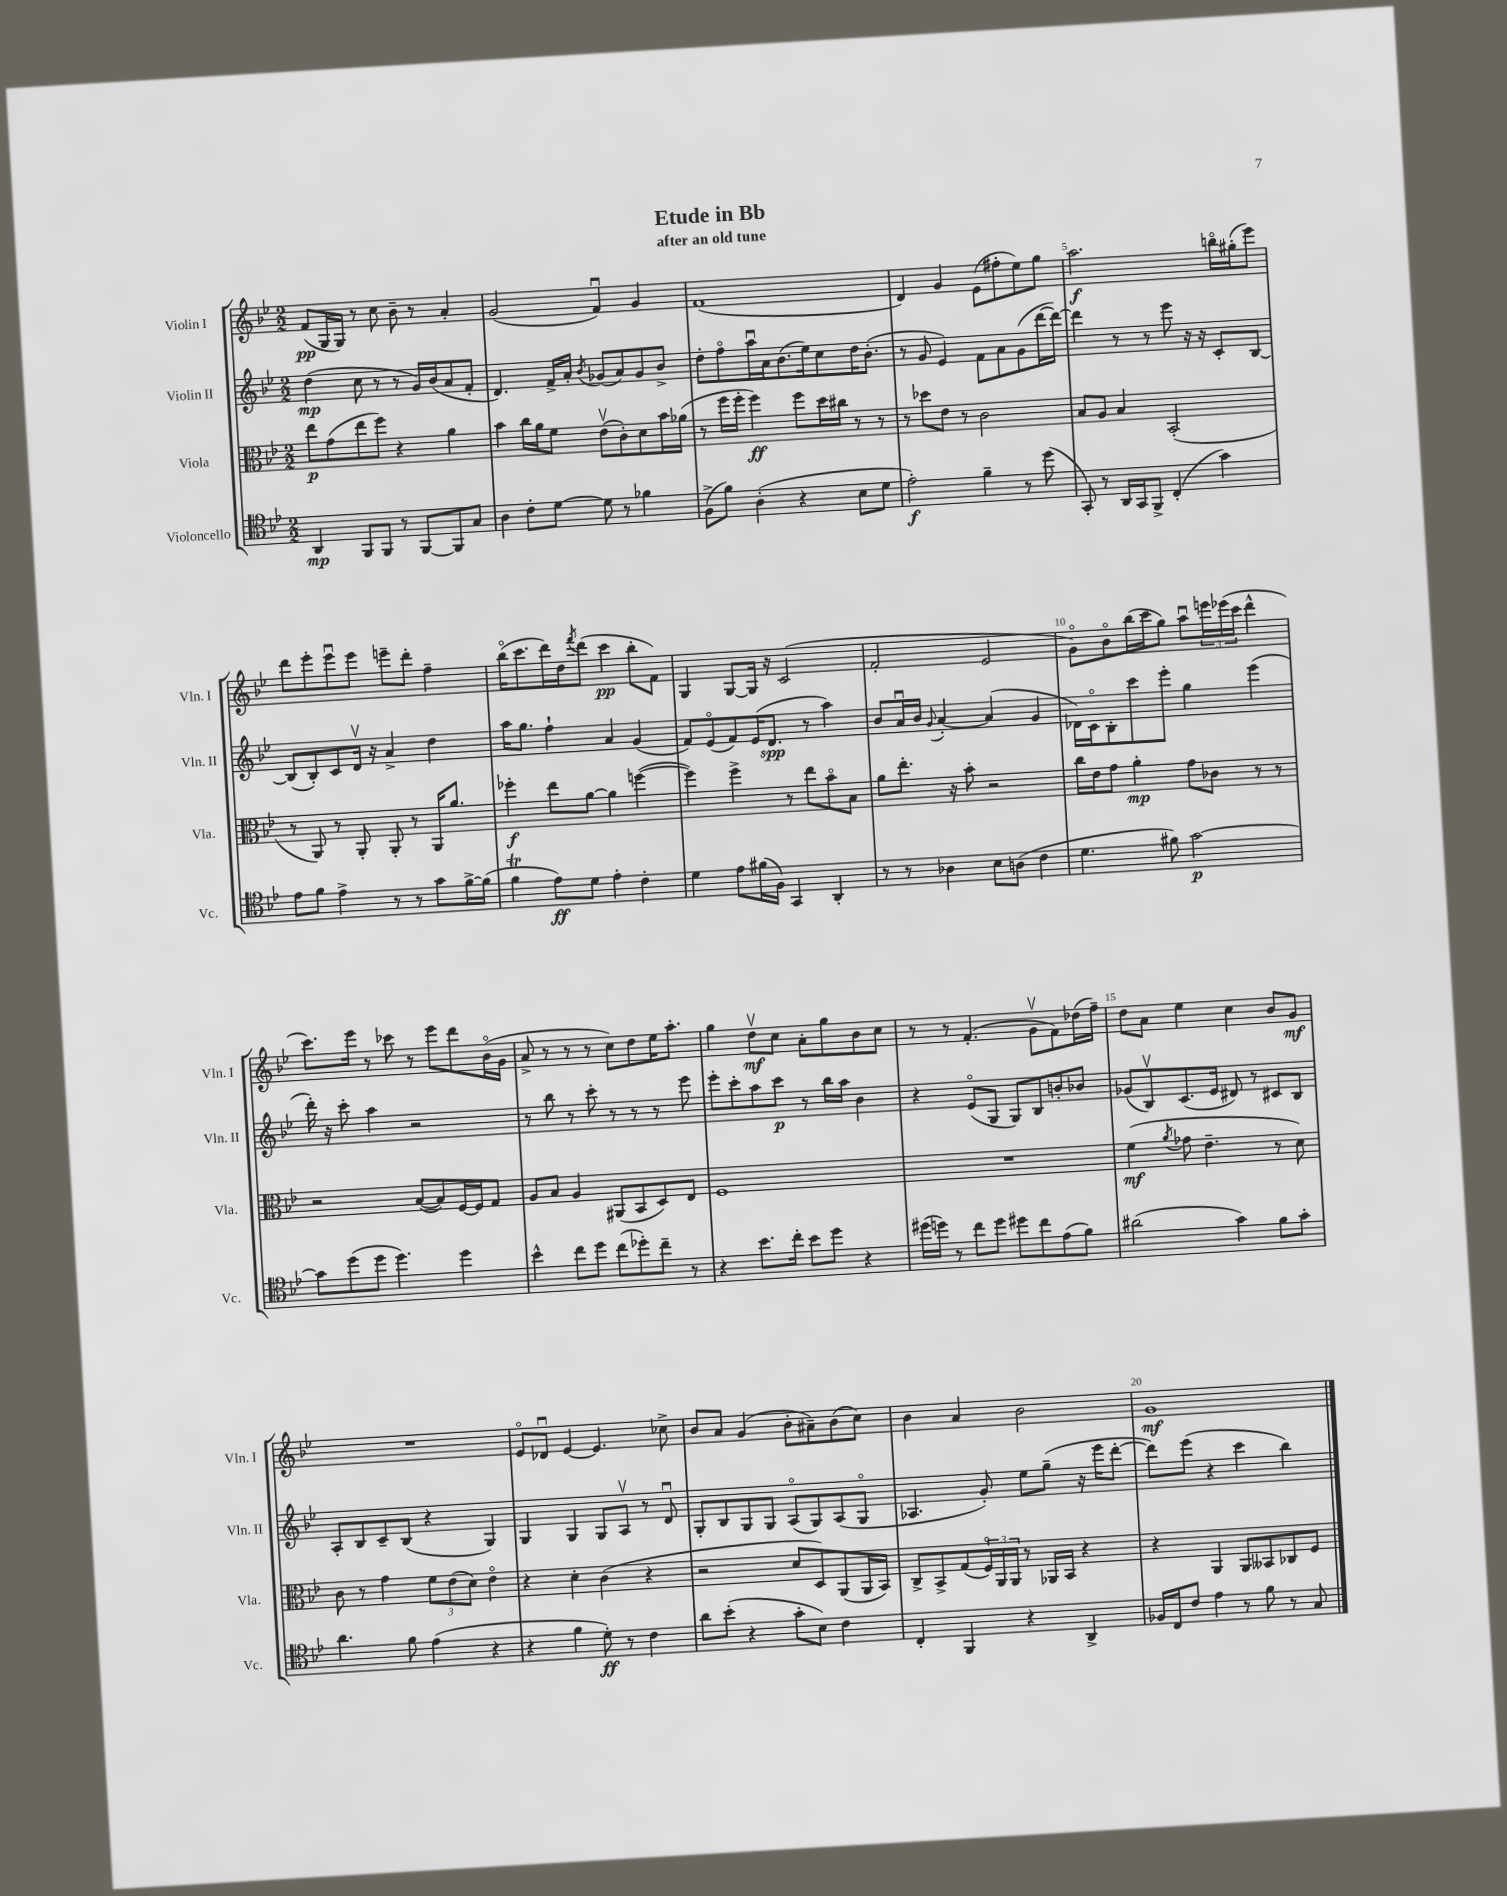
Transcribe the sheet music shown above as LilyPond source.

\header { title = "Etude in Bb" subtitle = "after an old tune" }
<<
\new StaffGroup <<
\new Staff = "s0" \with { instrumentName = "Violin I" shortInstrumentName = "Vln. I" } {
    \clef treble \key bes \major \numericTimeSignature \time 2/2
    f'8\pp( g16 g16) r8 c''8 bes'8-- r8 a'4-. |
    g'2( f'4\downbow) g'4 |
    f'1( |
    d'4) g'4 ees'8( fis''8-. ees''8) g''8 |
    a''2.\f b''16\flageolet gis''16-.( ees'''8) |
    d'''8 ees'''8-. ees'''8\downbow ees'''8 e'''8-- d'''8-. f''4-- |
    bes''16\flageolet( c'''8. d'''16) d''16 \acciaccatura { f'''8 } d'''8( c'''4\pp bes''8-. f'8) |
    g4 g8~ g16 r16 c'2( |
    f'2-. ees'2 |
    g'8\flageolet) bes'8\flageolet bes''16( c'''16 g''8) a''8\downbow \tuplet 3/2 { e'''16 ees'''16( c'''16 } d'''4-^ |
    c'''8.) ees'''16 r8 ces'''8 r8 ees'''8 d'''8 bes'16\flageolet( g'16 |
    a'8-> r8 r8 r8 c''8) d''8 ees''16 a''8.-. |
    g''4 d''8\upbow\mf c''8 a'8-. g''8 bes'8 c''8 |
    r8 r8 f'4.-.( g'8\upbow f'8) des''16( f''16--) |
    d''8 a'8 ees''4 c''4 bes'8 g'8\mf |
    R1 |
    ees'8\flageolet des'8\downbow ees'4~ ees'4. ces''8-> |
    bes'8 a'8 g'4( bes'8-. ais'8--) bes'8( c''8) |
    bes'4 a'4 bes'2 |
    g'1\mf \bar "|." |
}
\new Staff = "s1" \with { instrumentName = "Violin II" shortInstrumentName = "Vln. II" } {
    \clef treble \key bes \major \numericTimeSignature \time 2/2
    d''4\mp( c''8 r8 r8 g'16) bes'16( a'8 f'8-. |
    d'4.) f'16-> a'16-. \acciaccatura { bes'8 } ges'8( a'8) ges'8 bes'8-> |
    d''8-. f''8\flageolet a''16\downbow a'16 bes'8.( ees''16) c''8 d''16 bes'8.-.( |
    r8 g'8 ees'4) f'8 a'8 g'8( d'''16~ d'''16~) |
    d'''4 r8 r8 ees'''8 r16 r16 c'8-. bes8~ |
    bes8( bes8-.) c'8 d'16\upbow r16 a'4-> d''4 |
    a''16 g''8. f''4-! a'4 g'4( |
    f'8) ees'8\flageolet( f'8) ees'16( d'8.\spp r8 a''4) |
    bes'8 a'16\downbow bes'16 \appoggiatura { g'8 } a'4~-. a'4( g'4 |
    des'16) c'16\flageolet bes8-. c'''8 ees'''8-. g''4 ees'''4( |
    d'''16-.) r16 c'''8-. a''4 r2 |
    r8 bes''8 r8 c'''8-. r8 r8 r8 ees'''8 |
    ees'''8-. c'''8-. a''8 c'''8\p r8 bes''16 a''16 bes'4 |
    r4 ees'8\flageolet( g8 g8) bes8 b'8-. bes'8 |
    ges'8( bes8\upbow) c'8.( ees'16 dis'8) r8 cis'8 bes8 |
    a8-. bes8 c'8-- bes8( r4 g4) |
    g4 g4 g8 a8\upbow r8 d'8\downbow |
    g8-. bes8 g8 g8 a8\flageolet( g8) a8( g8\flageolet |
    aes4. g'8-.) ees''8 g''8--( r16 ees'''16 d'''8~-. |
    d'''8) ees'''8( r4 c'''4 bes''4) \bar "|." |
}
\new Staff = "s2" \with { instrumentName = "Viola" shortInstrumentName = "Vla." } {
    \clef alto \key bes \major \numericTimeSignature \time 2/2
    ees''8\p g'8( ees''8 f''8) r4 a'4 |
    bes'4 c''16 a'16 f'8 ees'8\upbow( c'8-.) d'8 bes'16 aes'16( |
    r8 f''16 f''16-. f''4\ff) f''8 d''16 cis''16 r8 r8 |
    r8 des''8 ees'8 r8 c'2 |
    bes8 a8 bes4 bes,2-.( |
    r8 a,8) r8 a,8-. a,8-. r8 a,16 a'8. |
    fes''4-.\f ees''8 a'8~ a'4 f''4~( |
    f''4) f''4-> r8 ees''8 bes'8\flageolet bes8 |
    a'8 ees''8.-. r16 bes'8-. r2 |
    c''16 ees'16 g'8 a'4-.\mp g'8 ces'8 r8 r8 |
    r2 bes8~( bes8) f16~ f16 g8 |
    a8 bes8 a4 ais,8( bes,8 d8) ees8 |
    f1 |
    R1 |
    f'4\mf( \acciaccatura { a'8 } ges'8 ees'4.-- r8 d'8) |
    c'8 r8 g'4 \tuplet 3/2 { f'8 ees'8( d'8) } ees'4\flageolet |
    r4 d'4-. c'4( r4 |
    r2 d'8 d8) a,8( a,16 bes,16) |
    c8-> bes,8-> g8( \tuplet 3/2 { f16\flageolet) a,16 a,16 } r8 aes,16 bes,16 r4 |
    r4 a,4 a,8 beses,8 ces8 f8 \bar "|." |
}
\new Staff = "s3" \with { instrumentName = "Violoncello" shortInstrumentName = "Vc." } {
    \clef tenor \key bes \major \numericTimeSignature \time 2/2
    a,4\mp f,8 f,8 r8 f,8~ f,8 g8 |
    a4 c'8-. d'8~ d'8 r8 fes'4 |
    f8->( f'8) a4-.( r4 bes8 d'8 |
    ees'2-.\f) f'4-- r8 d''8( |
    g,8-.) r8 a,16 g,16 f,8-> c4-.( g'4) |
    ees'8 f'8 ees'4-> r8 r8 g'8 f'16~-> f'16( |
    f'4\trill ees'8\ff) d'8 ees'4-. c'4-. |
    d'4 ees'8 fis'16( f16) g,4 a,4-. |
    r8 r8 aes4 bes8 a8( c'4 |
    d'4. fis'8) g'2~\p |
    g'8 d''8( d''8 d''4.) d''4 |
    bes'4-^ c''8 d''8 c''8( des''8-.) c''8-- r8 |
    r4 bes'8. c''16-. bes'8 d''8 r4 |
    dis''16( d''16) r8 c''8 d''8 dis''8 c''8 ees'8( f'8) |
    ais'2( g'4) f'8 g'8-. |
    a'4. f'8 ees'4( r4 |
    r4 f'4 d'8-.\ff) r8 c'4 |
    a'8 bes'8-.( r4 g'8-. bes8) c'4 |
    c4-. f,4 r4 a,4-> |
    fes16 c16 c'8 ees'4 r8 f'8 r8 g8 \bar "|." |
}
>>
>>
\layout { \context { \Score \override BarNumber.break-visibility = ##(#f #t #t) barNumberVisibility = #(every-nth-bar-number-visible 5) } }
